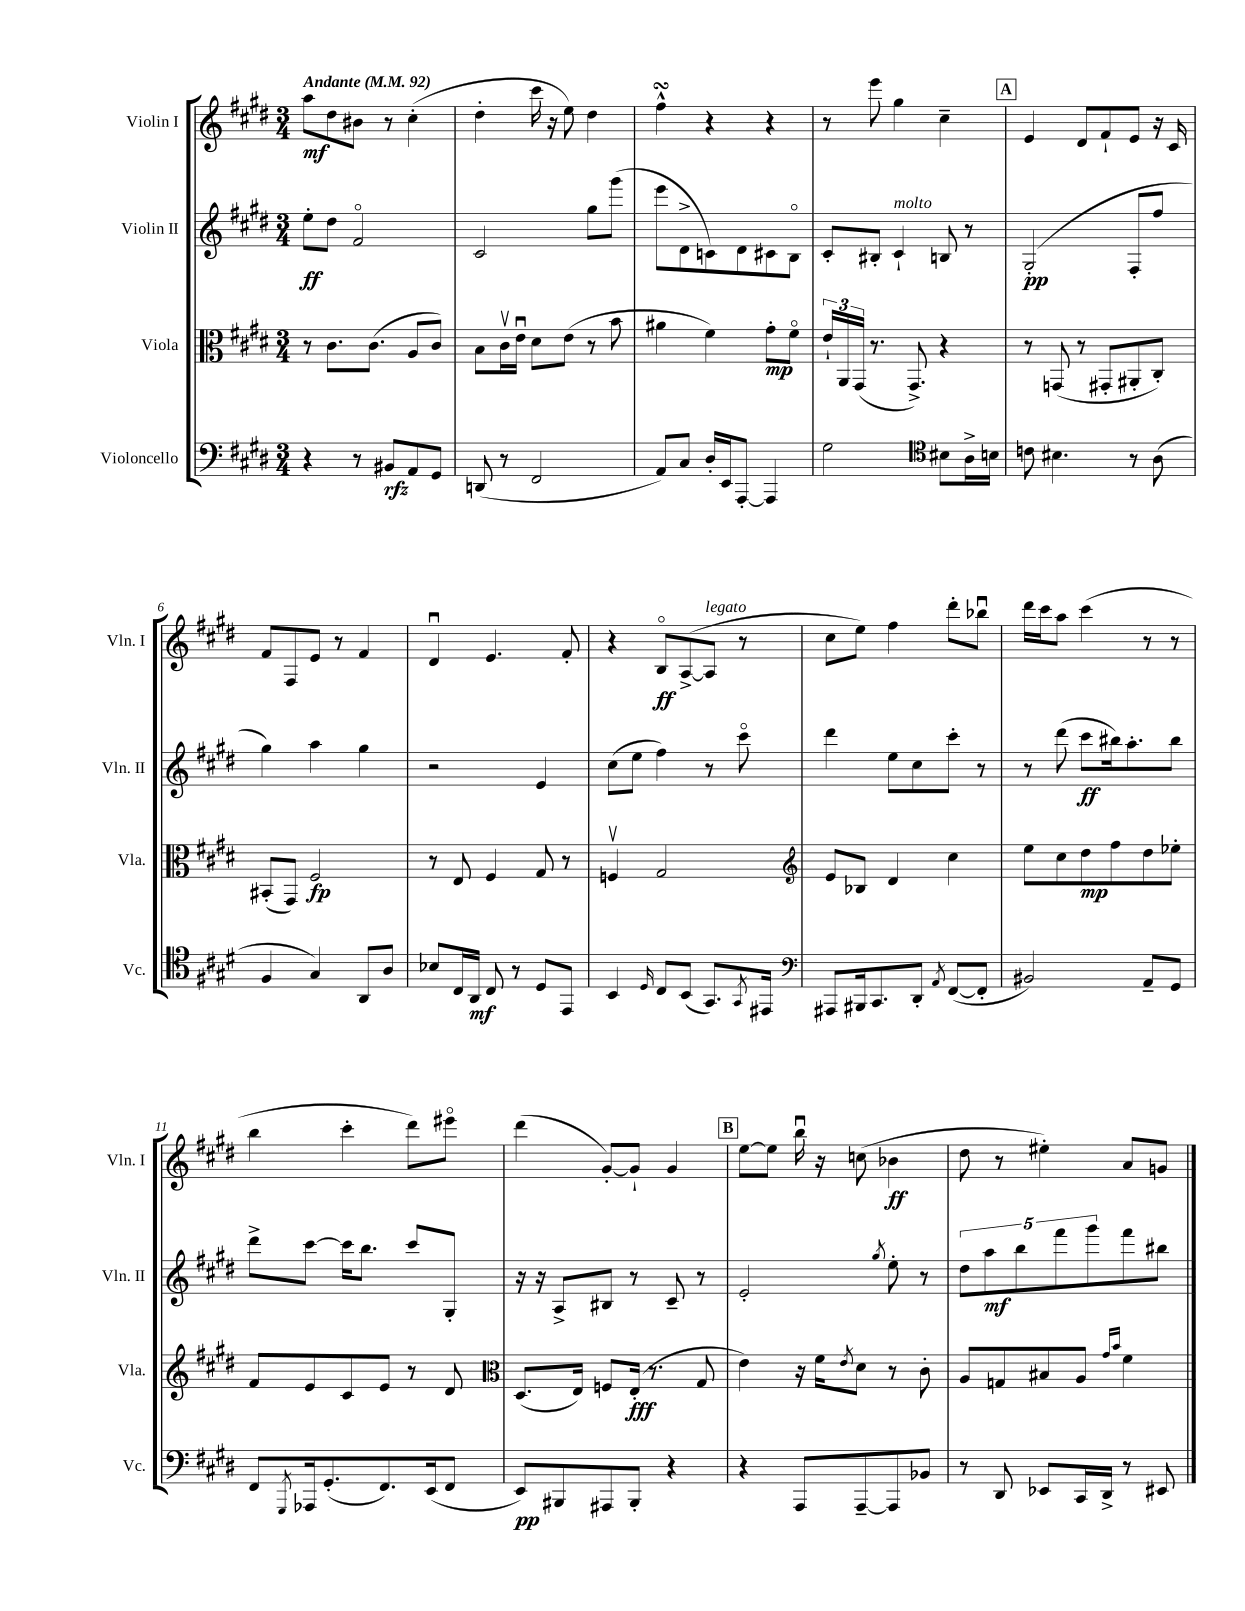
<<
\new StaffGroup <<
\new Staff = "s0" \with { instrumentName = "Violin I" shortInstrumentName = "Vln. I" } {
    \clef treble \key e \major \numericTimeSignature \time 3/4 \tempo "Andante" 4 = 92
    a''8\mf dis''8 bis'8 r8 cis''4-.( |
    dis''4-. cis'''16 r16 e''8) dis''4 |
    fis''4-^\turn r4 r4 |
    r8 e'''8 gis''4 cis''4-- |
    \mark \markup { \box "A" } e'4 dis'8 fis'8-! e'8 r16 cis'16 |
    fis'8 fis8 e'8 r8 fis'4 |
    dis'4\downbow e'4. fis'8-. |
    r4 b8\flageolet\ff a8~->( a8^\markup { \italic "legato" } r8 |
    cis''8 e''8) fis''4 dis'''8-. bes''8\downbow |
    dis'''16 cis'''16 a''8 cis'''4( r8 r8 |
    b''4 cis'''4-. dis'''8) eis'''8\flageolet |
    dis'''4( gis'8~-.) gis'8-! gis'4 |
    \mark \markup { \box "B" } e''8~ e''8 b''16\downbow r16 c''8( bes'4\ff |
    dis''8 r8 eis''4-.) a'8 g'8 \bar "|." |
}
\new Staff = "s1" \with { instrumentName = "Violin II" shortInstrumentName = "Vln. II" } {
    \clef treble \key e \major \numericTimeSignature \time 3/4
    e''8-.\ff dis''8 fis'2\flageolet |
    cis'2 gis''8 gis'''8( |
    e'''8 dis'8-> c'8) dis'8 cis'8 b8\flageolet |
    cis'8-. bis8-. cis'4-!^\markup { \italic "molto" } b8 r8 |
    \mark \markup { \box "A" } gis2-.\pp( fis8-. fis''8 |
    gis''4) a''4 gis''4 |
    r2 e'4 |
    cis''8( e''8 fis''4) r8 cis'''8\flageolet |
    dis'''4 e''8 cis''8 cis'''8-. r8 |
    r8 dis'''8( cis'''8\ff bis''16) a''8.-. bis''8 |
    dis'''8-> cis'''8~ cis'''16 b''8. cis'''8 gis8-. |
    r16 r16 a8-> bis8 r8 cis'8-- r8 |
    \mark \markup { \box "B" } e'2-. \acciaccatura { gis''8 } e''8-. r8 |
    \tuplet 5/4 { dis''8 a''8\mf b''8 fis'''8 gis'''8 } fis'''8 bis''8 \bar "|." |
}
\new Staff = "s2" \with { instrumentName = "Viola" shortInstrumentName = "Vla." } {
    \clef alto \key e \major \numericTimeSignature \time 3/4
    r8 cis'8. cis'8.( a8 cis'8) |
    b8 cis'16\upbow e'16\downbow dis'8 e'8( r8 b'8 |
    ais'4 fis'4) gis'8-.\mp fis'8\flageolet |
    \tuplet 3/2 { e'16-! a,16 gis,16( } r8. gis,8.->) r4 |
    \mark \markup { \box "A" } r8 g,8( r8 gis,8-. ais,8-. cis8-.) |
    bis,8-.( gis,8) fis2\fp |
    r8 e8 fis4 gis8 r8 |
    f4\upbow gis2 |
    \clef treble e'8 bes8 dis'4 cis''4 |
    e''8 cis''8 dis''8\mp fis''8 dis''8 ees''8-. |
    fis'8 e'8 cis'8 e'8 r8 dis'8 |
    \clef alto dis8.( e16) f8 e16-.\fff( r8. gis8 |
    \mark \markup { \box "B" } e'4) r16 fis'16 \acciaccatura { e'8 } dis'8 r8 cis'8-. |
    a8 g8 bis8 a8 \grace { gis'16 b'16 } fis'4 \bar "|." |
}
\new Staff = "s3" \with { instrumentName = "Violoncello" shortInstrumentName = "Vc." } {
    \clef bass \key e \major \numericTimeSignature \time 3/4
    r4 r8 bis,8\rfz a,8 gis,8 |
    d,8( r8 fis,2 |
    a,8) cis8 dis16-. e,16 a,,8~-. a,,4 |
    gis2 \clef tenor bis8 a16-> b16 |
    \mark \markup { \box "A" } c'8 bis4. r8 a8( |
    fis4 gis4) a,8 a8 |
    bes8 cis16 a,16\mf cis8 r8 dis8 e,8 |
    b,4 \grace { dis16 } cis8 b,8( gis,8.) \acciaccatura { gis,8 } eis,16 |
    \clef bass ais,,8 bis,,16 cis,8. dis,8-. \acciaccatura { a,8 } fis,8~( fis,8-. |
    bis,2) a,8-- gis,8 |
    fis,8 \acciaccatura { gis,,8 } aes,,16 gis,8.-.( fis,8.) e,16( fis,8 |
    e,8\pp) bis,,8 ais,,8 bis,,8-. r4 |
    \mark \markup { \box "B" } r4 a,,8 a,,8~-- a,,8 bes,8 |
    r8 dis,8 ees,8 cis,16 dis,16-> r8 eis,8 \bar "|." |
}
>>
>>
